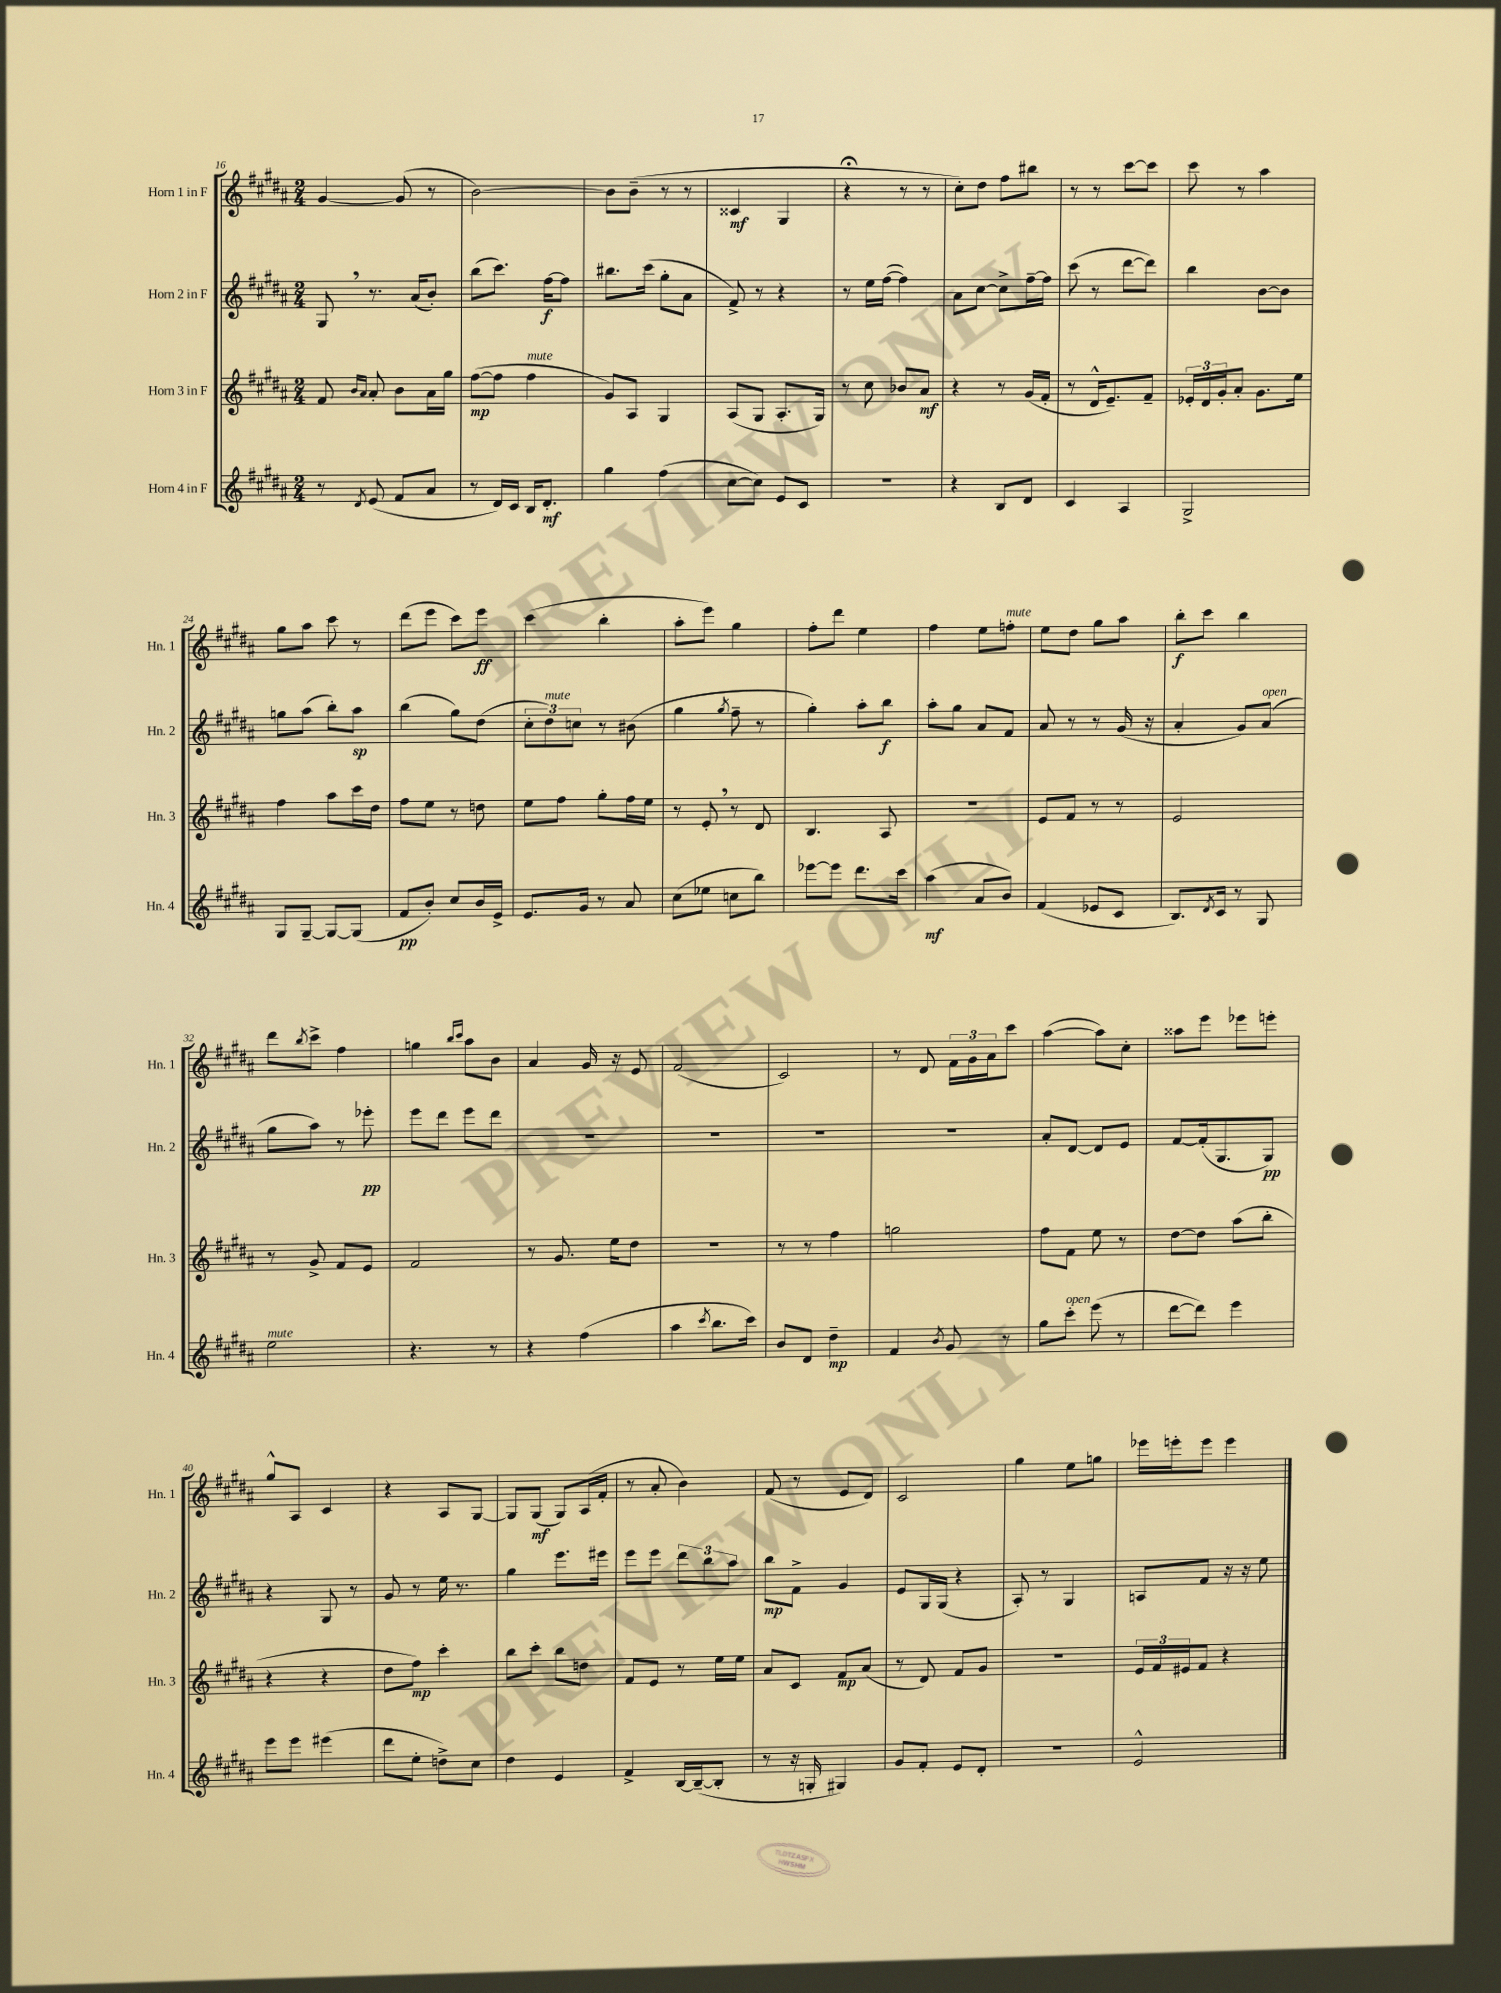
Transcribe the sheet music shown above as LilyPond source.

<<
\new StaffGroup <<
\new Staff = "s0" \with { instrumentName = "Horn 1 in F" shortInstrumentName = "Hn. 1" } {
    \clef treble \key b \major \numericTimeSignature \time 2/4
    gis'4~ gis'8( r8 |
    b'2~) |
    b'8 b'8--( r8 r8 |
    cisis'4\mf gis4 |
    r4\fermata r8 r8 |
    cis''8-.) dis''8 fis''8 bis''8 |
    r8 r8 cis'''8~ cis'''8 |
    cis'''8 r8 ais''4 |
    gis''8 ais''8 cis'''8 r8 |
    dis'''8( e'''8 cis'''8) e'''8\ff |
    cis'''4( b''4-. |
    ais''8-. e'''8) gis''4 |
    fis''8-. dis'''8 e''4 |
    fis''4 e''8 f''8-.^\markup { \italic "mute" } |
    e''8 dis''8 gis''8 ais''8 |
    b''8-.\f cis'''8 b''4 |
    dis'''8 \acciaccatura { b''8 } cis'''8-> fis''4 |
    g''4 \grace { b''16 cis'''16 } ais''8 b'8 |
    ais'4 gis'16 r16 e'8 |
    fis'2( |
    cis'2) |
    r8 dis'8 \tuplet 3/2 { fis'16 gis'16 ais'16 } cis'''8 |
    ais''4~( ais''8) cis''8-. |
    aisis''8 e'''8 ees'''8 e'''8-. |
    gis''8-^ ais8 cis'4 |
    r4 ais8 gis8~ |
    gis8 gis8\mf( gis8) ais16( fis'16-. |
    r8 ais'8-. b'4) |
    fis'8( r8 e'8 dis'8) |
    cis'2 |
    gis''4 e''8 g''8 |
    ees'''16 e'''16-. e'''8 e'''4 \bar "|." |
}
\new Staff = "s1" \with { instrumentName = "Horn 2 in F" shortInstrumentName = "Hn. 2" } {
    \clef treble \key b \major \numericTimeSignature \time 2/4
    gis8 \breathe r8. ais'16( b'8-.) |
    b''8( cis'''8.) fis''16~\f fis''8 |
    bis''8. cis'''16( gis''8-. ais'8 |
    fis'8->) r8 r4 |
    r8 e''16 fis''16~( fis''4) |
    ais'8 cis''8~ cis''8-> fis''16~-- fis''16 |
    cis'''8( r8 dis'''8~ dis'''8) |
    b''4 b'8~ b'8 |
    g''8 ais''8( b''8-.) ais''8\sp |
    b''4( gis''8) dis''8( |
    \tuplet 3/2 { cis''8-. dis''8^\markup { \italic "mute" }) c''8 } r8 bis'8( |
    gis''4 \acciaccatura { gis''8 } fis''8-- r8 |
    gis''4-.) ais''8-. b''8\f |
    ais''8-. gis''8 ais'8 fis'8 |
    ais'8 r8 r8 gis'16( r16 |
    ais'4-. gis'8) ais'8^\markup { \italic "open" }( |
    gis''8 ais''8) r8 ees'''8-.\pp |
    e'''8 dis'''8 e'''8 dis'''8 |
    R2 |
    R2 |
    R2 |
    R2 |
    ais'8-. dis'8~ dis'8 e'8 |
    fis'8~ fis'16-.( gis8. gis8\pp) |
    r4 gis8 r8 |
    gis'8 r8 e''16 r8. |
    gis''4 e'''8. eis'''16 |
    e'''8 e'''8 \tuplet 3/2 { dis'''8 b''8 ais''8 } |
    b''8\mp fis'8-> gis'4 |
    e'8 gis16 gis16( r4 |
    ais8-.) r8 gis4 |
    a8 fis'8 r16 r16 e''8 \bar "|." |
}
\new Staff = "s2" \with { instrumentName = "Horn 3 in F" shortInstrumentName = "Hn. 3" } {
    \clef treble \key b \major \numericTimeSignature \time 2/4
    fis'8 \grace { b'16 ais'16 } ais'8-. b'8 ais'16 gis''16 |
    fis''8~\mp( fis''8 fis''4^\markup { \italic "mute" } |
    gis'8) ais8 gis4 |
    ais8( gis8 ais8.-. gis16) |
    r8 cis''8 bes'8 ais'8\mf |
    r4 r8 gis'16( fis'16-. |
    r8 dis'16-^ e'8.--) fis'8-- |
    \tuplet 3/2 { ees'16-. dis'16 gis'16-. } ais'8-. gis'8. e''16 |
    fis''4 ais''8 cis'''16 dis''16 |
    fis''8 e''8 r8 d''8 |
    e''8 fis''8 gis''8-. fis''16 e''16 |
    r8 e'8-. \breathe r8 dis'8 |
    b4. ais8 |
    R2 |
    e'8 fis'8 r8 r8 |
    e'2 |
    r8 gis'8-> fis'8 e'8 |
    fis'2 |
    r8 gis'8. e''16 dis''8 |
    R2 |
    r8 r8 fis''4 |
    g''2 |
    fis''8 fis'8 e''8 r8 |
    dis''8~ dis''8 ais''8( b''8-. |
    r4 r4 |
    dis''8 fis''8\mp) cis'''4-. |
    b''8 cis'''8-. b''8 d''8 |
    fis'8 e'8 r8 e''16 e''16 |
    ais'8 cis'8 fis'8\mp ais'8( |
    r8 dis'8) fis'8 gis'8 |
    R2 |
    \tuplet 3/2 { e'16 fis'16 eis'16 } fis'8 r4 \bar "|." |
}
\new Staff = "s3" \with { instrumentName = "Horn 4 in F" shortInstrumentName = "Hn. 4" } {
    \clef treble \key b \major \numericTimeSignature \time 2/4
    r8 \acciaccatura { dis'8 } e'8( fis'8 ais'8 |
    r8 dis'16) cis'16 b16 dis'8.-.\mf |
    gis''4 fis''4( |
    cis''8~ cis''8) e'8 cis'8 |
    r2 |
    r4 b8 dis'8 |
    cis'4 ais4 |
    gis2-> |
    gis8 gis8~-- gis8~ gis8( |
    fis'8\pp b'8-.) cis''8 b'16 e'16-> |
    e'8. gis'16 r8 ais'8 |
    cis''8( ees''8 c''8 b''8) |
    ees'''8~ ees'''8 dis'''8. cis'''16 |
    ais''4\mf( ais'8 b'8) |
    fis'4( ees'8 cis'8 |
    b8.) \acciaccatura { dis'8 } cis'16 r8 gis8 |
    e''2^\markup { \italic "mute" } |
    r4. r8 |
    r4 fis''4( |
    ais''4 \acciaccatura { cis'''8 } b''8. cis'''16) |
    b'8 dis'8 dis''4--\mp |
    fis'4 \acciaccatura { b'8 } gis'8 r8 |
    gis''8 cis'''8-.^\markup { \italic "open" } e'''8( r8 |
    dis'''8~ dis'''8) e'''4 |
    e'''8 e'''8 eis'''4( |
    dis'''8 e''8-. d''8->) cis''8 |
    dis''4 e'4 |
    fis'4-> b16~ b16~--( b8-. |
    r8 r16 g16-. gis4) |
    gis'8 fis'8-. e'8 dis'8-. |
    R2 |
    e'2-^ \bar "|." |
}
>>
>>
\layout { \context { \Score currentBarNumber = #16 } }
